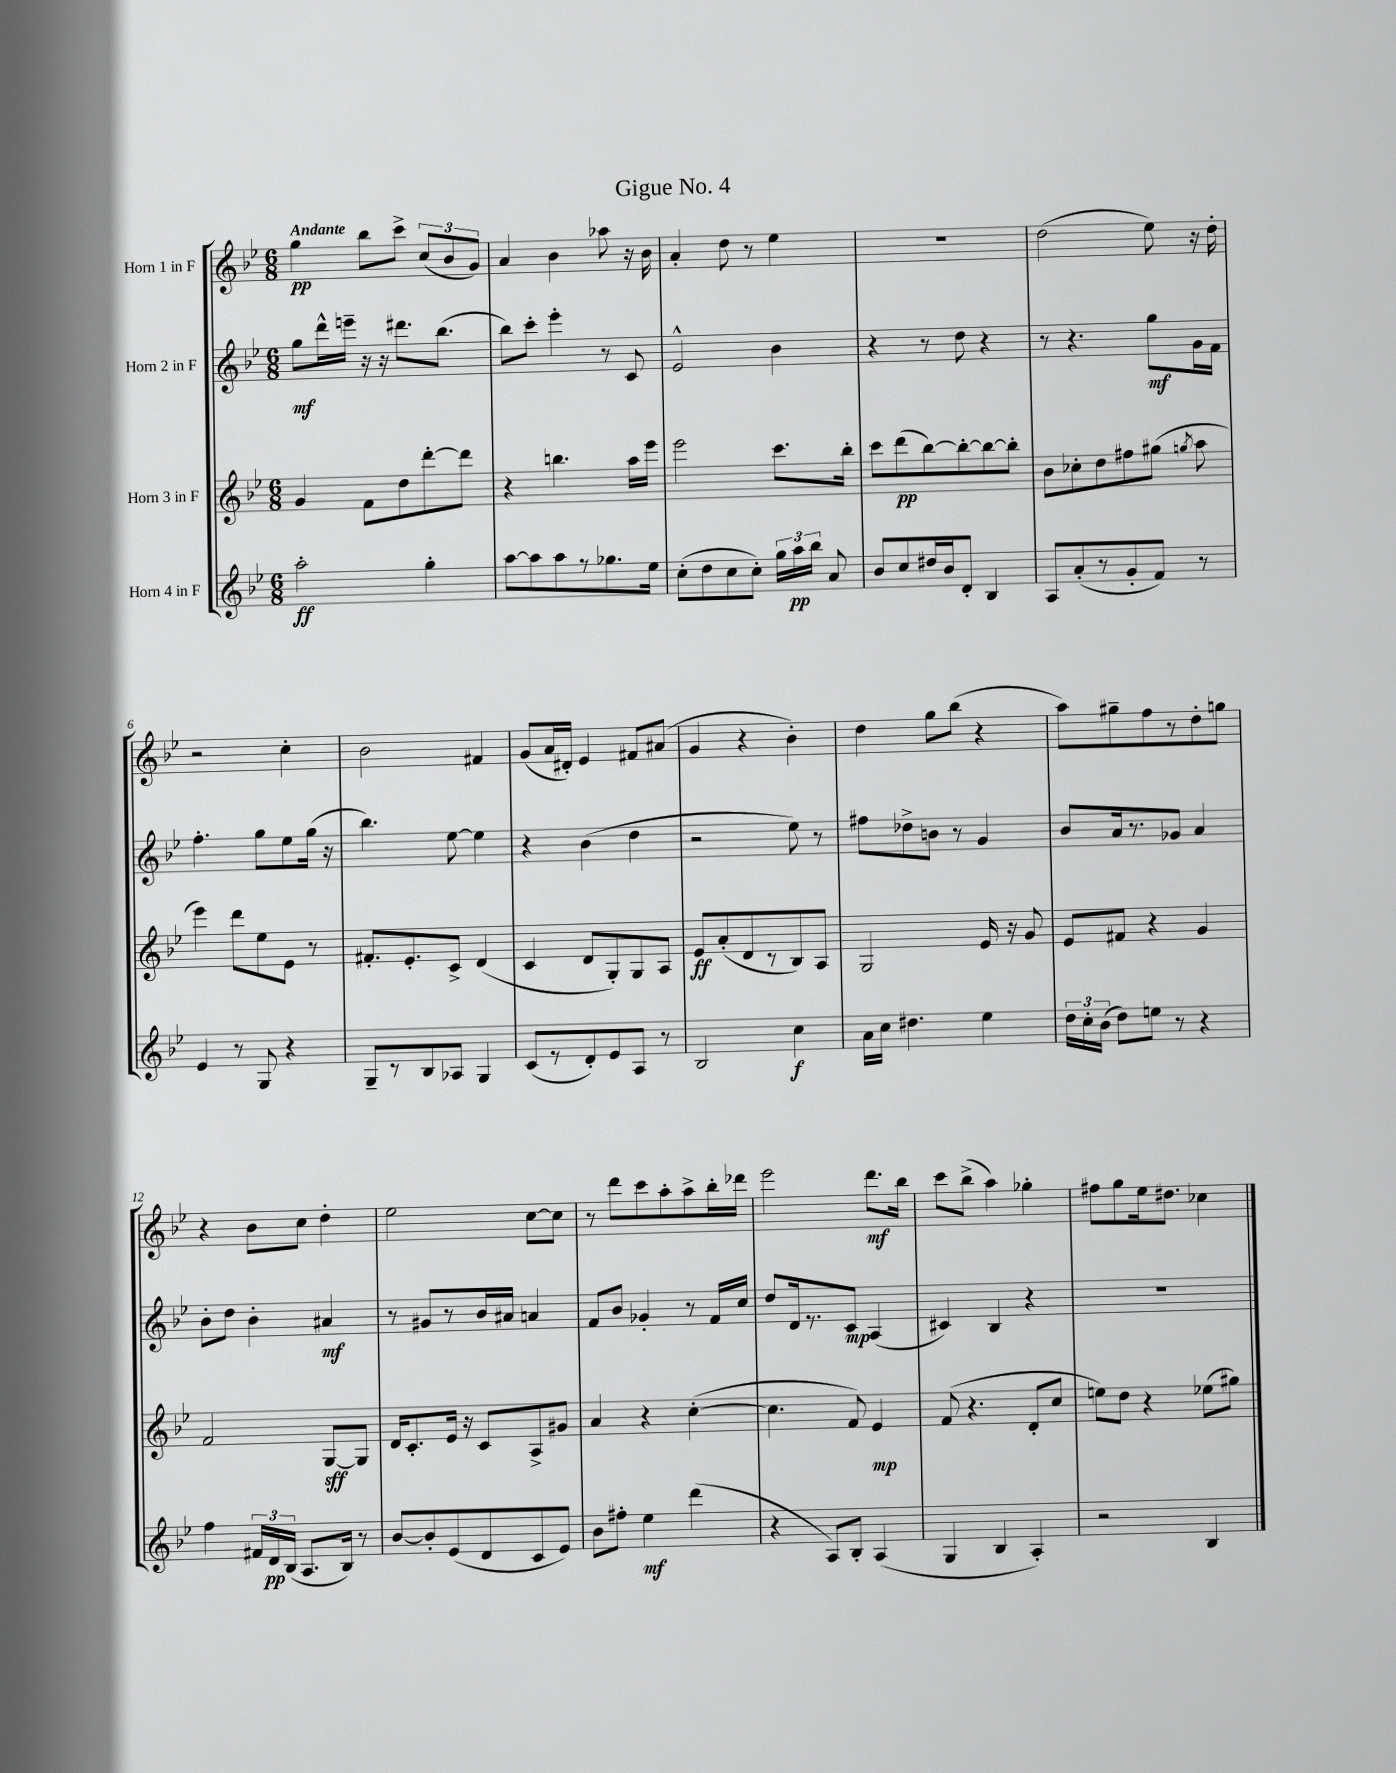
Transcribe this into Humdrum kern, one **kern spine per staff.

**kern	**kern	**kern	**kern
*staff4	*staff3	*staff2	*staff1
*clefG2	*clefG2	*clefG2	*clefG2
*k[b-e-]	*k[b-e-]	*k[b-e-]	*k[b-e-]
*M6/8	*M6/8	*M6/8	*M6/8
2aa'	4g	8gg	4gg
.	.	16ddd^^	.
.	.	16eee~	.
.	8f	16r	8bb-
.	.	16r	.
.	8dd	8.ddd#	8ccc^
4gg'	[8ddd'	.	(12cc
.	.	(8.bb-	.
.	.	.	12b-
.	8ddd]	.	.
.	.	.	12g)
=	=	=	=
[8aa	4r	8bb-)	4a
8aa]	.	8ccc'	.
8aa	4.bb	4eee-'	4b-
8r	.	.	.
8.gg-	.	8r	8aa-
.	16aa	8c	16r
16ee-	16eee-	.	16b-
=	=	=	=
(8cc'	2eee-	2e-^^	4a'
8dd	.	.	.
8cc	.	.	8dd
8cc')	.	.	8r
24gg	8.ccc	4b-	4ee-
24aa	.	.	.
24bb-	.	.	.
8a	.	.	.
.	16bb-'	.	.
=	=	=	=
8b-	8ccc	4r	2.r
8cc	(8ddd	.	.
16dd#	[8bb-)	8r	.
16b-	.	.	.
8d'	8bb-'_	8dd	.
4B-	8bb-_	4r	.
.	8bb-']	.	.
=	=	=	=
8A	8b-	8r	(2dd
(8a'	8cc-'	4.r	.
8r	8dd	.	.
8g'	8ff#	.	.
8f)	(8gg#	8gg	8ee-)
.	8qgg	.	.
8r	8aa	16g	16r
.	.	16f	16dd'
=	=	=	=
4e-	4eee-)	4.ff'	2r
8r	8ddd	.	.
8G	8ee-	8gg	.
4r	8e-	8ee-	4cc'
.	8r	(16gg	.
.	.	16r	.
=	=	=	=
8G~	8.f#'	4.bb-)	2b-
8r	.	.	.
.	8.e-'	.	.
8B-	.	.	.
8A-	8c^	[8ee-	.
4G	(4d	4ee-]	4f#
=	=	=	=
(8c	4c	4r	(8g
8r	.	.	16a
.	.	.	16d#')
8d')	8d	(4b-	4e-
8e-	8G')	.	.
8A	8G	4dd	8f#
8r	8A	.	(8a#
=	=	=	=
2B-	8e-	2r	4g
.	(8a'	.	.
.	8d	.	4r
.	8r	.	.
4cc	8B-)	8ee-)	4b-')
.	8A	8r	.
=	=	=	=
16a	2G	8ff#	4dd
16cc	.	.	.
4.dd#	.	8dd-^	.
.	.	8b	8gg
.	.	8r	(8bb-
4ee-	16e-	4g	4r
.	16r	.	.
.	8g	.	.
=	=	=	=
24dd	8e-	8b-	8aa)
24cc'	.	.	.
(24b-	.	.	.
8dd)	8f#	16a	8gg#~
.	.	8.r	.
8ee	4r	.	8ff
8r	.	8g-	8r
4r	4g	4a	8dd'
.	.	.	8gg
=	=	=	=
4ff	2f	8b-'	4r
.	.	8dd	.
24f#	.	4b-'	8b-
24d	.	.	.
(24B-	.	.	.
8.A	.	.	8cc
.	[8G	4a#	4dd'
16B-)	.	.	.
8r	8G]	.	.
=	=	=	=
[8b-	16d	8r	2ee-
.	8.c'	.	.
8b-']	.	8g#	.
(8e-	16e-	8r	.
.	16r	.	.
8d	8c	16b-	.
.	.	16a#	.
8c	8A^	4a	[8cc
8e-)	8g#	.	8cc]
=	=	=	=
8b-	4a	8f	8r
8ff#'	.	8b-	8ddd
4ee-	4r	4g-'	8ccc
.	.	.	8aa'
(4ddd	([4cc'	8r	8aa^
.	.	16f	16bb-'
.	.	16cc	16ddd-
=	=	=	=
4r	4.cc]	8dd	2eee-
.	.	16d	.
.	.	8.r	.
8A)	.	.	.
8B-'	8f)	8c	.
(4A	4e-	(4A	8.ddd
.	.	.	16bb-
=	=	=	=
4G	(8f	4c#)	8ccc
.	4.r	.	(8bb-^
4B-	.	4B-	4aa)
4A')	8d'	4r	4gg-'
.	8cc	.	.
=	=	=	=
2r	8ee)	2.r	8ff#
.	8dd	.	8gg
.	4r	.	16ee-
.	.	.	8.dd#
4B-	(8ee-	.	4cc-
.	8gg#)	.	.
==	==	==	==
*-	*-	*-	*-
